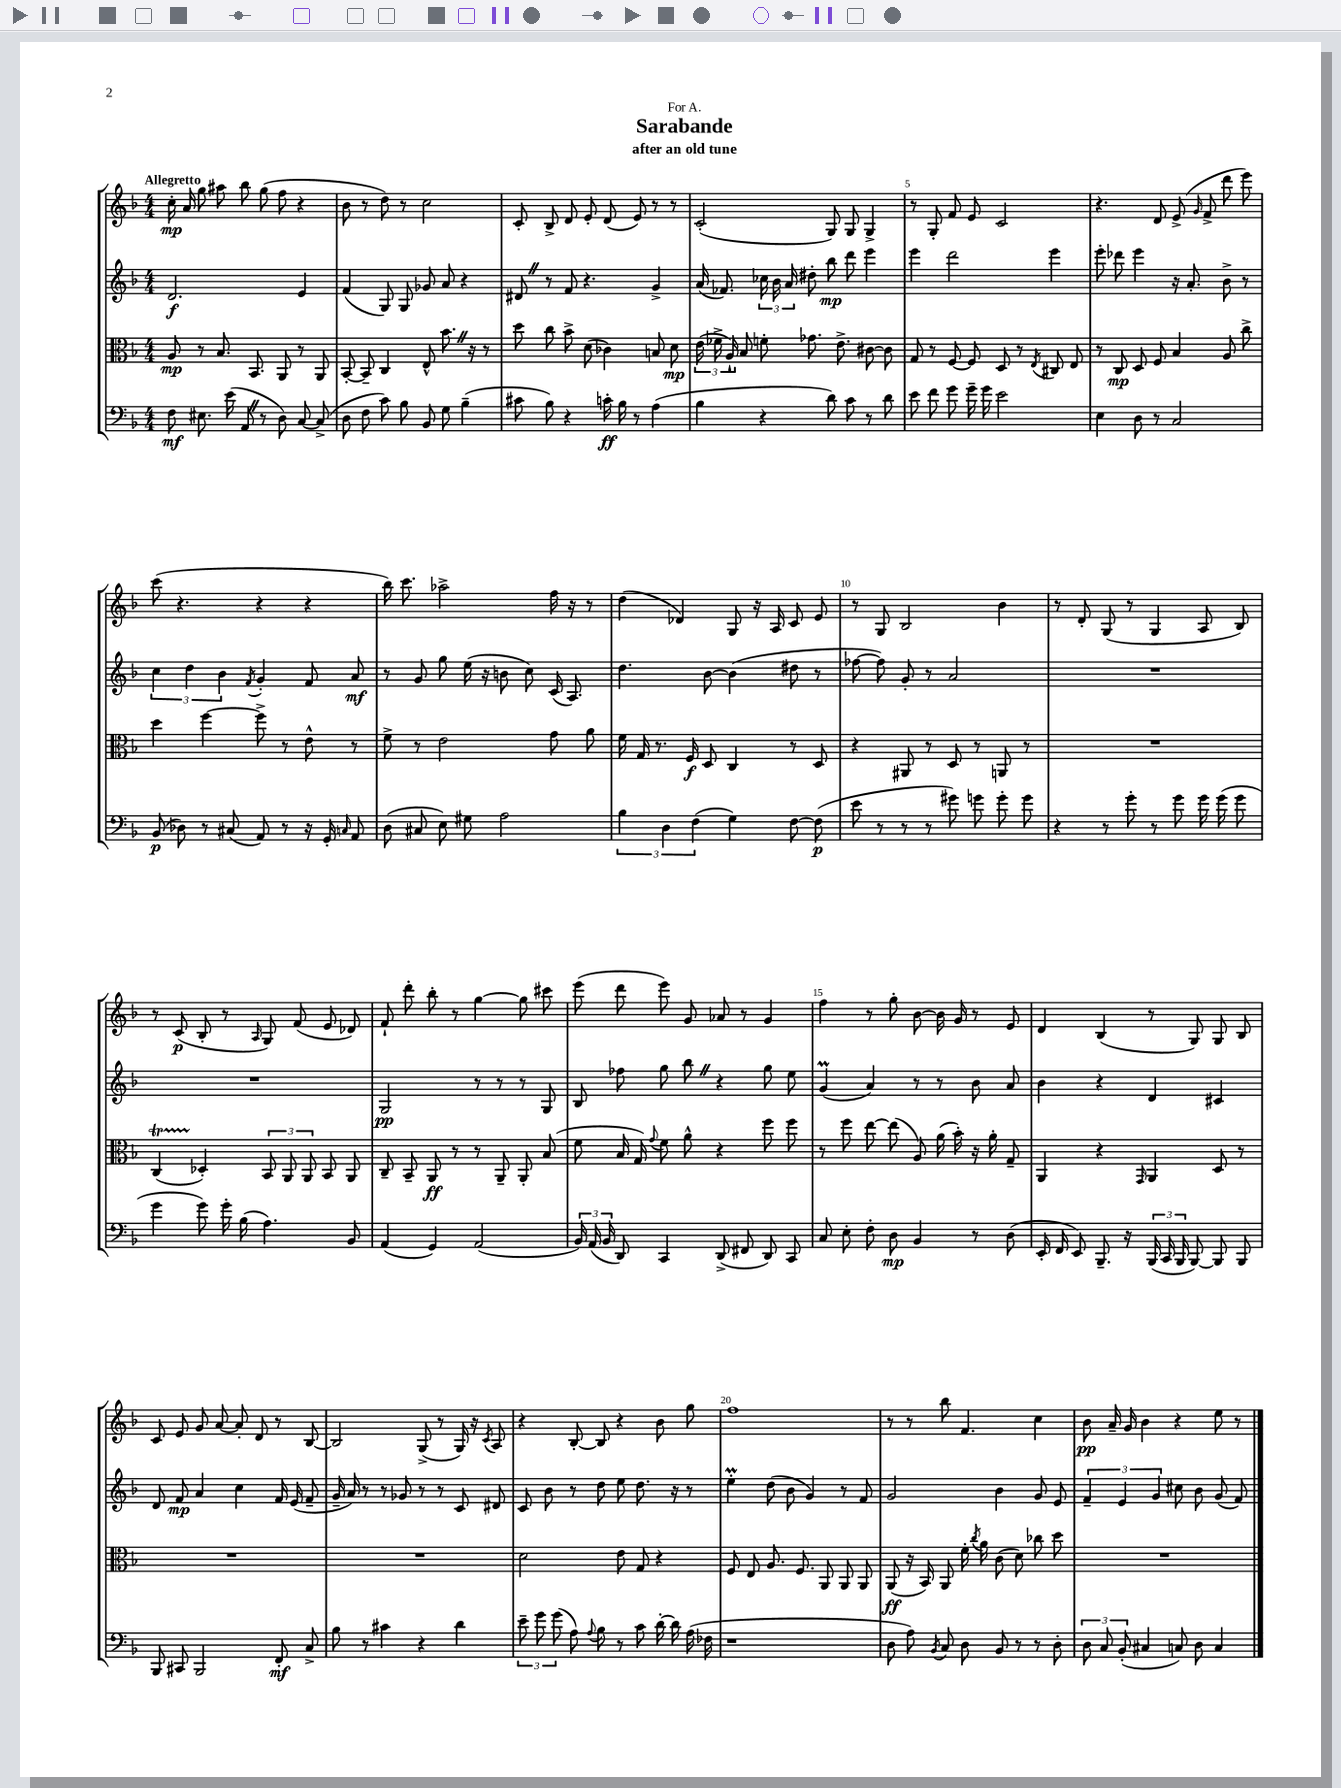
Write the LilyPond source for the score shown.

\header { title = "Sarabande" subtitle = "after an old tune" dedication = "For A." }
<<
\new StaffGroup <<
\new Staff = "s0" {
    \clef treble \key f \major \numericTimeSignature \time 4/4 \tempo "Allegretto"
    \autoBeamOff c''16-.\mp a'16 g''8 ais''8 bes''8 g''8( f''8 r4 |
    bes'8 r8 d''8) r8 c''2 |
    c'8-. bes8-> d'8 e'8-. d'8( e'8) r8 r8 |
    c'2-.( g8) g8 g4-> |
    r8 g8-. f'8 e'8 c'2 |
    r4. d'8 e'8->( \grace { g'16 } f'8-> d'''8 e'''8) |
    c'''8( r4. r4 r4 |
    bes''16) c'''8. aes''2-> f''16 r16 r8 |
    d''4( des'4) g8 r16 a16 c'8 e'8 |
    r8 g8 bes2 bes'4 |
    r8 d'8-. g8( r8 g4 a8 bes8) |
    r8 c'8\p( bes8-. r8 \grace { a16 } g8) f'8( e'8 des'8) |
    f'8-! d'''8-. bes''8-. r8 g''4~ g''8 cis'''8 |
    e'''8( d'''8 e'''8) g'8 aes'8 r8 g'4 |
    f''4 r8 g''8-. bes'8~ bes'16 g'16 r8 e'8 |
    d'4 bes4( r8 g8) g8 bes8 |
    c'8 e'8 g'8 a'8~ a'8-. d'8 r8 bes8~ |
    bes2 g8->( r8 g16) r16 \acciaccatura { c'8 } a8 |
    r4 bes8~-. bes8 r4 bes'8 g''8 |
    f''1 |
    r8 r8 bes''8 f'4. c''4 |
    bes'8\pp a'16-- g'16 bes'4 r4 e''8 r8 \bar "|." |
}
\new Staff = "s1" {
    \clef treble \key f \major \numericTimeSignature \time 4/4
    \autoBeamOff d'2.\f e'4 |
    f'4( g8) g8 ges'8 a'8 r4 |
    dis'8 \once \override BreathingSign.text = \markup { \musicglyph "scripts.caesura.straight" } \breathe r8 f'8 r4. g'4-> |
    a'16( fes'8.) \tuplet 3/2 { ces''16 bes'16 a'16 } dis''8-. bes''8\mp d'''8 e'''4 |
    e'''4 d'''2 e'''4 |
    e'''8-. des'''8 e'''4 r16 a'8.-. bes'8-> r8 |
    \tuplet 3/2 { c''4 d''4 bes'4 } \acciaccatura { f'8 } g'4-. f'8 a'8\mf |
    r8 g'8 g''8 e''16( r16 b'8 c''8) c'16( a8.) |
    d''4. bes'8~ bes'4( dis''8 r8 |
    fes''8~ fes''8) g'8-. r8 a'2 |
    R1 |
    R1 |
    g2\pp r8 r8 r8 g8 |
    bes8 fes''8 g''8 bes''8 \once \override BreathingSign.text = \markup { \musicglyph "scripts.caesura.straight" } \breathe r4 g''8 e''8 |
    g'4\prall( a'4) r8 r8 bes'8 a'8 |
    bes'4 r4 d'4 cis'4 |
    d'8 f'8\mp a'4 c''4 f'16 e'16( f'8-- |
    g'16-- a'16) r8 r8 ges'8 r8 r8 c'8 dis'8 |
    c'8 bes'8 r8 d''8 e''8 d''8. r16 r8 |
    e''4-.\prall d''8( bes'8 g'4) r8 f'8 |
    g'2 bes'4 g'8 e'8 |
    \tuplet 3/2 { f'4-- e'4 g'4 } cis''8 bes'8 g'8( f'8) \bar "|." |
}
\new Staff = "s2" {
    \clef alto \key f \major \numericTimeSignature \time 4/4
    \autoBeamOff a8\mp r8 bes8. bes,8. a,8 r8 a,8 |
    bes,8~-. bes,8-- c4 e8-^ bes'8. \once \override BreathingSign.text = \markup { \musicglyph "scripts.caesura.straight" } \breathe r16 r8 |
    d''8 c''8 bes'8-> d'8( ces'4) b8 d'8\mp |
    \tuplet 3/2 { e'16( fes'16-> a16-!) } bes8 f'8-. ges'8. e'8.-> cis'8~ cis'8 |
    g8 r8 f8~ f8 d8 r8 \acciaccatura { e8 } cis8 e8 |
    r8 c8\mp d8 f8 bes4 a8 c''8-> |
    d''4 f''4~ f''8-> r8 e'8-^ r8 |
    f'8-> r8 e'2 g'8 a'8 |
    f'16 g16 r8. f16\f d8 c4 r8 d8 |
    r4 ais,8 r8 d8 r8 a,8 r8 |
    R1 |
    c4\startTrillSpan( des4-.\stopTrillSpan) \tuplet 3/2 { bes,8 a,8 a,8 } bes,8 a,8 |
    c8-- bes,8-- a,8\ff r8 r8 a,8-- a,8-. bes8( |
    f'8 bes16 g16) \appoggiatura { g'8 } f'8 a'8-^ r4 f''8 f''8 |
    r8 f''8 e''8~ e''8( a8) a'16( bes'16-.) r16 a'16-. g8-- |
    a,4 r4 \grace { g,16 } a,4 d8 r8 |
    R1 |
    R1 |
    d'2 e'8 g8 r4 |
    f8 e8 a8. f8. a,8 a,8 a,8 |
    a,8\ff( r16 bes,16) a,8 f'16-. \acciaccatura { c''8 } a'16 c'8( d'8) ces''8 d''8 |
    R1 \bar "|." |
}
\new Staff = "s3" {
    \clef bass \key f \major \numericTimeSignature \time 4/4
    \autoBeamOff f8\mf eis8. e'16( a,8 \once \override BreathingSign.text = \markup { \musicglyph "scripts.caesura.straight" } \breathe r8 d8) c8~ c8->( |
    d8 f8 c'8) bes8 bes,8 g8 bes4--( |
    cis'8 bes8) r4 c'16-.\ff bes16 r8 a4( |
    bes4 r4 d'8) c'8 r8 d'8 |
    e'8 f'8 g'8 g'16-- g'16 e'2 |
    e4 d8 r8 c2 |
    bes,8\p( des8) r8 cis8( a,8) r8 r16 g,16-. \grace { c16 } a,8 |
    d8( cis8 e8) gis8 a2 |
    \tuplet 3/2 { bes4 d4 f4( } g4) f8~ f8\p( |
    e'8 r8 r8 r8 gis'8) g'8 g'8-. g'8 |
    r4 r8 g'8-. r8 g'8 g'16 g'16( g'8 |
    g'4 g'8) g'16-. bes16( a4.) bes,8 |
    a,4( g,4) a,2( |
    \tuplet 3/2 { bes,16) a,16( bes,16 } d,8) c,4 d,8->( fis,8 d,8) c,8 |
    c8 e8-. f8-. d8\mp bes,4 r8 d8( |
    e,16-. f,16 e,8) bes,,8.-- r16 \tuplet 3/2 { bes,,16( c,16 bes,,16 } bes,,8~) bes,,8 bes,,8 |
    bes,,8 cis,8 bes,,2 f,8-.\mf c8-> |
    bes8 r8 cis'4 r4 d'4 |
    \tuplet 3/2 { e'8-- g'8 g'8( } a8) \appoggiatura { a8 } bes8 r8 c'8 d'16~-. d'16 a16( fes16 |
    r1 |
    d8 a8) \acciaccatura { bes,8 } c8 d8 bes,8 r8 r8 d8-. |
    \tuplet 3/2 { d8 c8 bes,8-.( } cis4 c8) d8 c4 \bar "|." |
}
>>
>>
\layout { \context { \Score \override BarNumber.break-visibility = ##(#f #t #t) barNumberVisibility = #(every-nth-bar-number-visible 5) } }
